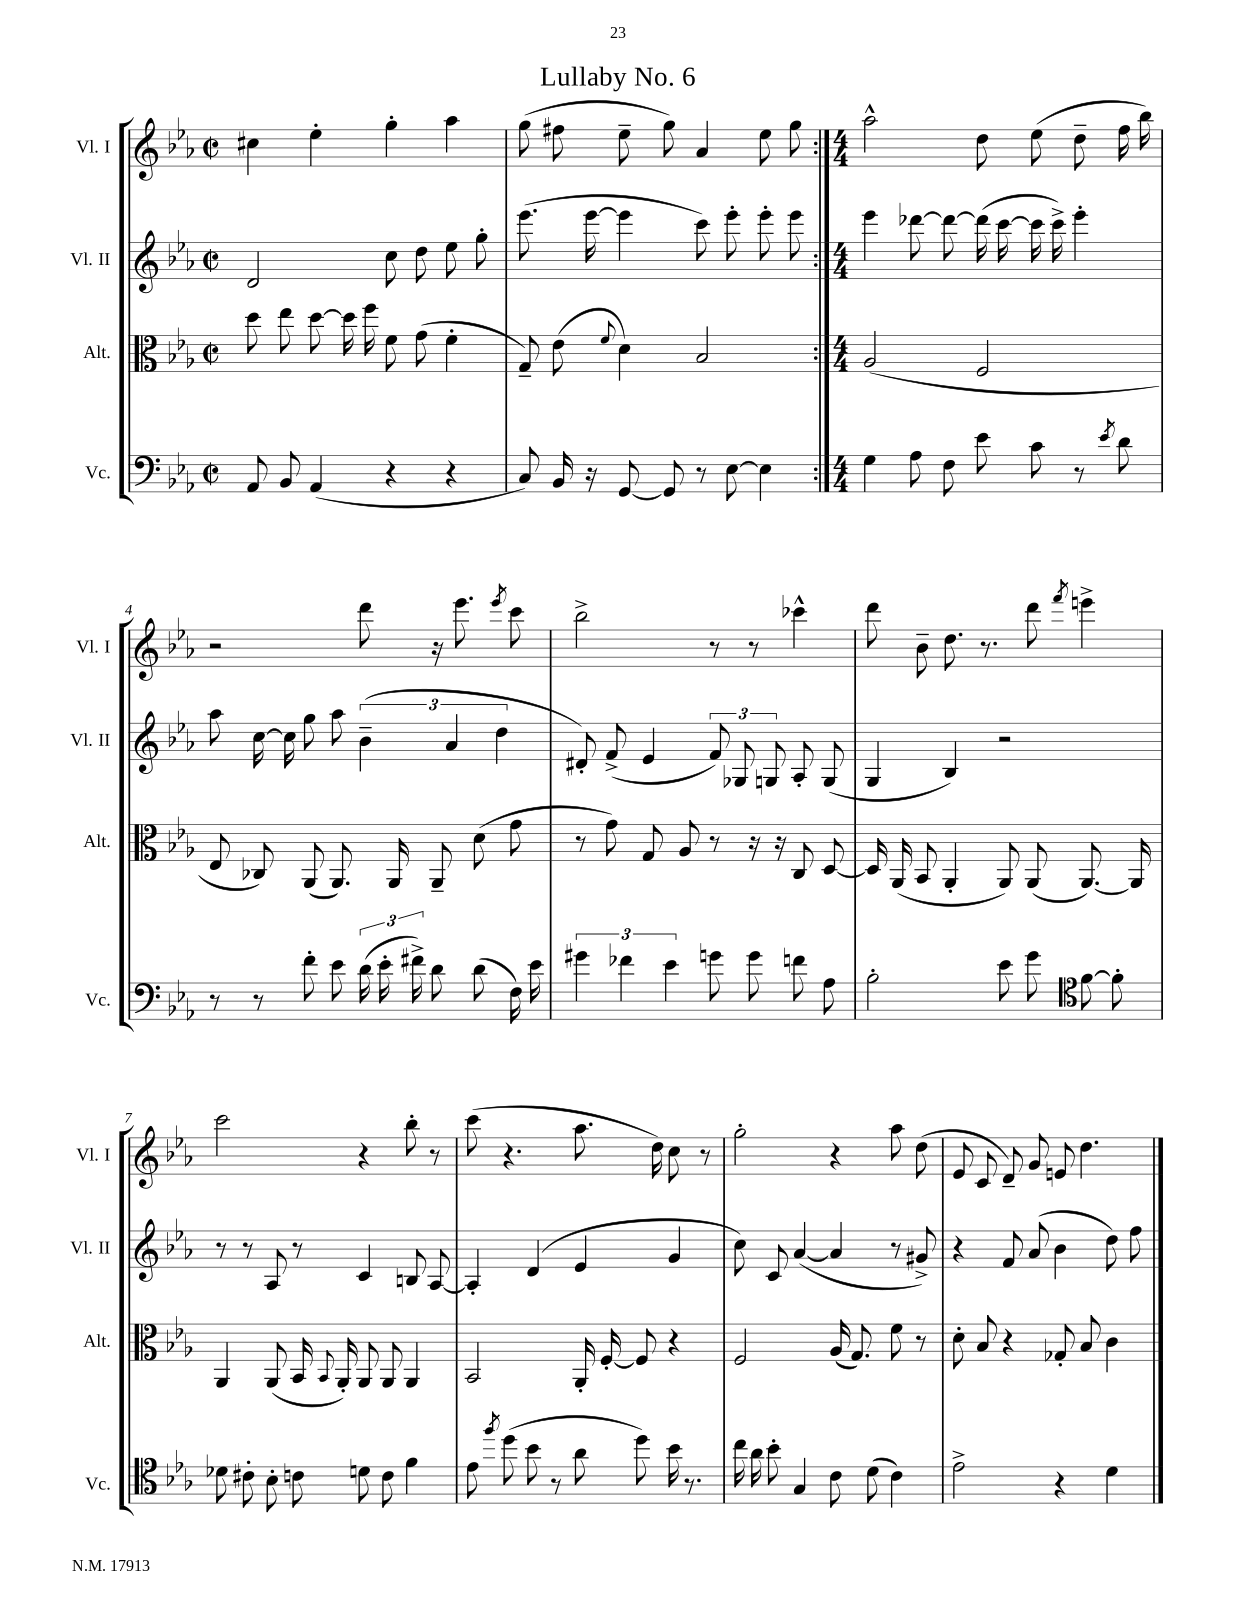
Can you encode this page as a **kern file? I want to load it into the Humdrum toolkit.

**kern	**kern	**kern	**kern
*part4	*part3	*part2	*part1
*staff4	*staff3	*staff2	*staff1
*I"Vc.	*I"Alt.	*I"Vl. II	*I"Vl. I
*I'Vc.	*I'Alt.	*I'Vl. II	*I'Vl. I
*clefF4	*clefC3	*clefG2	*clefG2
*k[b-e-a-]	*k[b-e-a-]	*k[b-e-a-]	*k[b-e-a-]
*M2/2	*M2/2	*M2/2	*M2/2
*met(c|)	*met(c|)	*met(c|)	*met(c|)
=1	=1	=1	=1
8AA-/	8dd\	2d/	4cc#X\
8BB-/	8ee-\	.	.
(4AA-/	[8dd\	.	4ee-'\
.	16dd\]	.	.
.	16ff\	.	.
4r	8f\	8cc\	4gg'\
.	(8g\	8dd\	.
4r	4f'\	8ee-\	4aa-\
.	.	8gg'\	.
=2	=2	=2	=2
8C/)	8G~/)	(8.eee-\	(8gg\
16BB-/	(8e-\	.	8ff#X\
16r	.	[16eee-\	.
.	8qqf/	.	.
[8GG/	4d\)	4eee-\]	8ee-~\
8GG/]	.	.	8gg\)
8r	2B-/	8ccc\)	4a-/
[8E-\	.	8eee-'\	.
4E-\]	.	8eee-'\	8ee-\
.	.	8eee-\	8gg\
=3:|!	=3:|!	=3:|!	=3:|!
*M4/4	*M4/4	*M4/4	*M4/4
4G\	(2A-/	4eee-\	2aa-^^\
8A-\	.	[8ddd-X\	.
8F\	.	8ddd-\_	.
8e-\	2F/	(16ddd-\]	8dd\
.	.	[16ccc\	.
8c\	.	16ccc\]	(8ee-\
.	.	16ccc^\)	.
8r	.	4eee-'\	8dd~\
8qe-/	.	.	.
8d\	.	.	16ff\
.	.	.	16bb-\)
!!LO:LB:g=z
=4	=4	=4	=4
8r	8E-/	8aa-\	2r
8r	8C-X/)	[16cc\	.
.	.	16cc\]	.
8f'\	(8AA-/	8gg\	.
8e-\	8.AA-/)	8aa-\	.
(24d\	.	(6b-~\	8ddd\
24e-'\	.	.	.
.	16AA-/	.	.
24f#X^\)	.	.	.
8d\	8AA-~/	.	16r
.	.	6a-/	.
.	.	.	8.eee-\
(8d\	(8d\	.	.
.	.	6dd\	.
.	.	.	8qeee-/
16F\)	8g\	.	8ccc\
16e-\	.	.	.
=5	=5	=5	=5
6g#X\	8r	8d#X'/)	2bb-^\
.	8g\)	(8f^/	.
6f-X\	.	.	.
.	8G/	4e-/	.
6e-\	.	.	.
.	8A-/	.	.
8gn\	8r	12f/)	8r
.	.	12G-X/	.
8g\	16r	.	8r
.	.	12Gn/	.
.	16r	.	.
8fn\	8C/	8A-'/	4ccc-X^^\
8A-\	[8D/	(8G/	.
=6	=6	=6	=6
2B-'\	16D/]	4G/	8ddd\
.	(16AA-/	.	.
.	8BB-/	.	8b-~\
.	4AA-'/	4B-/)	8.dd\
.	.	.	8.r
8e-\	8AA-/)	2r	.
8g\	(8AA-/	.	8ddd\
.	.	.	8qfff/
[8f\	[8.AA-/)	.	4eeen^\
8f'\]	.	.	.
.	16AA-/]	.	.
!!LO:LB:g=z
=7	=7	=7	=7
*clefC4	*	*	*
8d-X\	4AA-/	8r	2ccc\
8c#X'\	.	8r	.
8B-'\	(8AA-/	8A-/	.
8cn\	16BB-/	8r	.
.	8qqBB-/	.	.
.	16AA-'/)	.	.
8dn\	8AA-/	4c/	4r
8c\	8AA-/	.	.
4f\	4AA-/	8Bn/	8bb-'\
.	.	[8A-/	8r
=8	=8	=8	=8
8e-\	2BB-/	4A-'/]	(8ccc\
8qff/	.	.	.
(8dd\	.	.	4.r
8b-\	.	(4d/	.
8r	.	.	.
8a-\	16AA-'/	4e-/	8.aa-\
.	[16F'/	.	.
8dd\)	8F/]	.	.
.	.	.	16dd\)
16b-\	4r	4g/	8cc\
8.r	.	.	.
.	.	.	8r
=9	=9	=9	=9
16cc\	2F/	8cc\)	2gg'\
16a-\	.	.	.
8b-'\	.	8c/	.
4G/	.	([4a-/	.
8c\	(16A-/	4a-/]	4r
.	8.G/)	.	.
(8d\	.	.	.
4c\)	8f\	8r	8aa-\
.	8r	8g#X^/)	(8dd\
=10	=10	=10	=10
2e-^\	8d'\	4r	8e-/
.	8B-/	.	8c/
.	4r	8f/	8d~/)
.	.	(8a-/	8g/
4r	8G-X'/	4b-\	8en/
.	8B-/	.	4.dd\
4d\	4c\	8dd\)	.
.	.	8ff\	.
==	==	==	==
*-	*-	*-	*-
